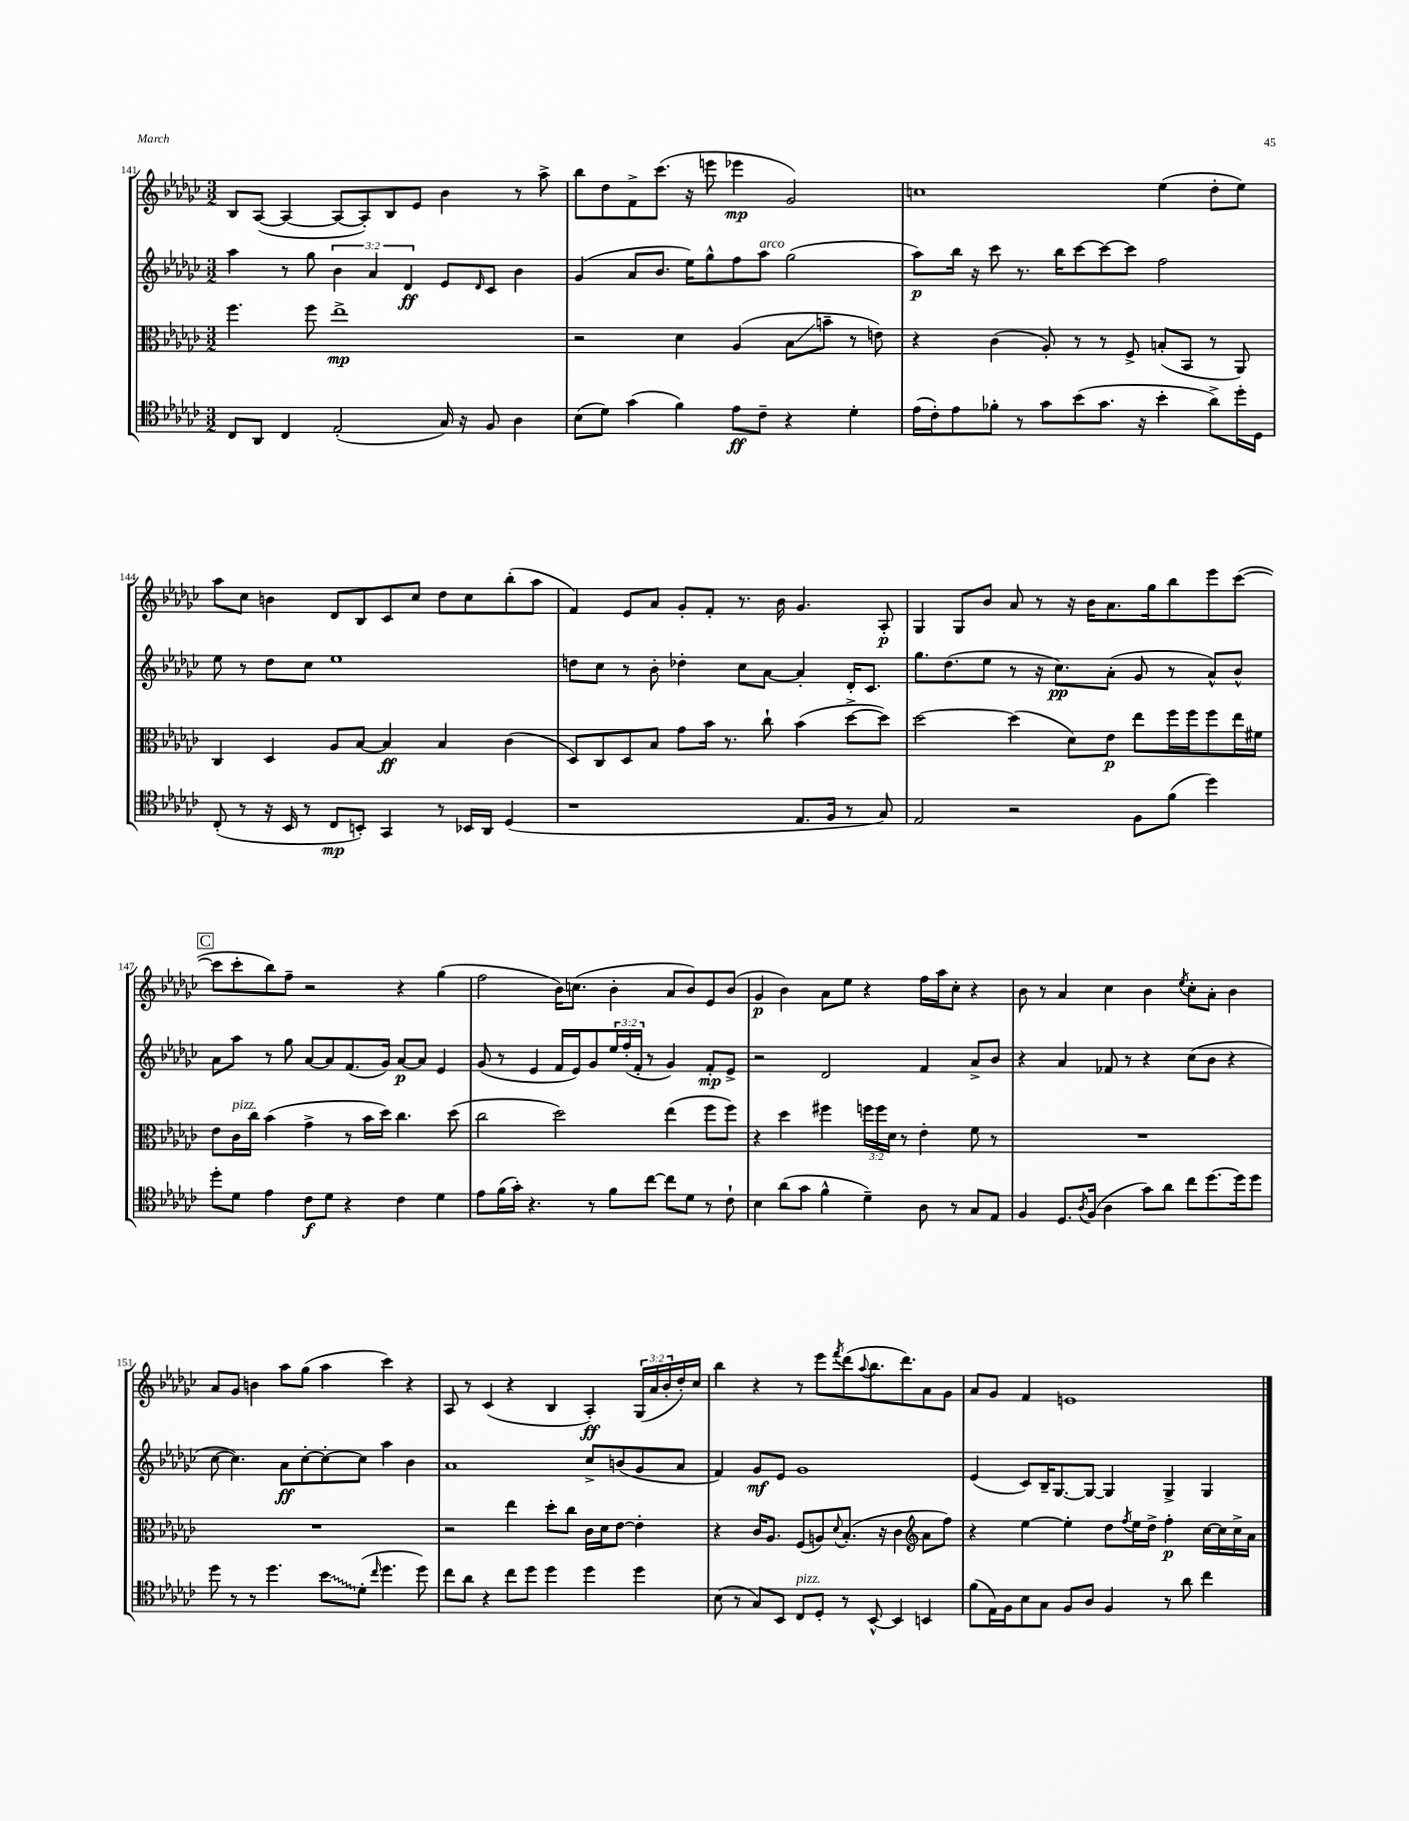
<<
\new StaffGroup <<
\new Staff = "s0" {
    \clef treble \key ges \major \numericTimeSignature \time 3/2 \override Staff.TupletNumber.text = #tuplet-number::calc-fraction-text
    bes8 aes8~( aes4~ aes8~ aes8-.) bes8 ees'8 bes'4 r8 aes''8-> |
    bes''8 des''8 f'8-> ces'''8.( r16 e'''8 ees'''4\mp ges'2) |
    c''1 ees''4( des''8-. ees''8) |
    aes''8 ces''8 b'4 des'8 bes8 ces'8 ces''8 des''8 ces''8 bes''8-.( aes''8 |
    f'4) ees'8 aes'8 ges'8-. f'8-. r8. bes'16 ges'4. aes8-.\p |
    ges4 ges8 bes'8 aes'8 r8 r16 bes'16 aes'8. ges''16 bes''8 ees'''8 ces'''8~( |
    \mark \markup { \box "C" } ces'''8 ces'''8-. bes''8) f''8-- r2 r4 ges''4( |
    f''2 bes'16) c''8.( bes'4-. aes'8 bes'8) ees'8 bes'8( |
    ges'4\p bes'4) aes'8 ees''8 r4 f''16 aes''16 ces''8-. r4 |
    bes'8 r8 aes'4 ces''4 bes'4 \acciaccatura { ees''8 } ces''8-. aes'8-. bes'4 |
    aes'8 ges'8 b'4 aes''8 ges''8( aes''4 ces'''4) r4 |
    aes8 r8 ces'4( r4 bes4 aes4-.\ff) \tuplet 3/2 { ges16( aes'16 bes'16-. } des''16-.) ces''16 |
    bes''4 r4 r8 ees'''8 \acciaccatura { f'''8 } des'''8( \appoggiatura { aes''8 } bes''8. des'''8.) aes'8 ges'8 |
    aes'8 ges'8 f'4 e'1 \bar "|." |
}
\new Staff = "s1" {
    \clef treble \key ges \major \numericTimeSignature \time 3/2 \override Staff.TupletNumber.text = #tuplet-number::calc-fraction-text
    aes''4 r8 ges''8 \tuplet 3/2 { bes'4 aes'4 des'4\ff } ees'8 \grace { des'16 } ces'8 bes'4 |
    ges'4( aes'8 bes'8. ees''16) ges''8-^ f''8 aes''8^\markup { \italic "arco" } ges''2( |
    aes''8\p) bes''16 r16 ces'''8 r8. bes''16 ces'''8~ ces'''8~ ces'''8 f''2 |
    ees''8 r8 des''8 ces''8 ees''1 |
    d''8 ces''8 r8 bes'8-. des''4-. ces''8 aes'8~ aes'4-. des'16-. ces'8. |
    ges''8. des''8.( ees''8 r8 r16 ces''8.\pp) aes'8-.( ges'8 r8 aes'8-^) bes'8-^ |
    \mark \markup { \box "C" } aes'8 aes''8 r8 ges''8 aes'8~ aes'8 f'8.( ges'16) aes'8~\p aes'8 ees'4 |
    ges'8( r8 ees'4 f'16 ees'16) ges'8 \tuplet 3/2 { ees''16 f''16-.( f'16-. } r8 ges'4) f'8-.\mp ees'8-> |
    r2 des'2 f'4 aes'8-> bes'8 |
    r4 aes'4 fes'8 r8 r4 ces''8( bes'8 r4 |
    ces''8~ ces''4.) aes'8\ff ces''8~-. ces''8~-. ces''8 aes''4 bes'4 |
    aes'1 ces''8-> b'8( ges'8 aes'8 |
    f'4) ges'8\mf ees'8 ges'1 |
    ees'4( ces'8) bes16-- ges8.~ ges8~ ges4 ges4-> ges4 \bar "|." |
}
\new Staff = "s2" {
    \clef alto \key ges \major \numericTimeSignature \time 3/2 \override Staff.TupletNumber.text = #tuplet-number::calc-fraction-text
    f''4. f''8 ees''1->\mp |
    r2 des'4 aes4( bes8\glissando b'8-- r8 e'8) |
    r4 ces'4( aes8-.) r8 r8 f8-> b8-.( bes,8 r8 aes,8) |
    ces4 des4 aes8 bes8~ bes4\ff bes4 ces'4( |
    des8) ces8 des8 bes8 ges'8 bes'16 r8. ces''8-! bes'4( des''8~-> des''8) |
    des''2~ des''4( des'8) ees'8\p ees''8 f''16 f''16 f''8 ees''16 fis'16 |
    \mark \markup { \box "C" } ees'8 ces'16^\markup { \italic "pizz." } ces''16 bes'4( ges'4-> r8 bes'16 des''16) ces''4. des''8( |
    ces''2 des''2) ees''4( f''8 f''8) |
    r4 des''4 fis''4 \tuplet 3/2 { f''16 f''16 des'16 } r8 ees'4-. f'8 r8 |
    R1. |
    R1. |
    r2 ees''4 des''8-. ces''8 ces'16 des'16 ees'8~ ees'4-. |
    r4 ces'16 aes8. f8( a8) \appoggiatura { des'8 } bes8.-.( r16 ces'4 \clef treble aes'8 f''8) |
    r4 ees''4~ ees''4-. des''8 \acciaccatura { f''8 } ees''16 des''16-> f''4-.\p ces''16~ ces''16 ces''16-> aes'16 \bar "|." |
}
\new Staff = "s3" {
    \clef tenor \key ges \major \numericTimeSignature \time 3/2
    ces8 aes,8 ces4 ees2-.( ges16) r16 f8 aes4 |
    bes8( des'8) ges'4( f'4) ees'8\ff ces'8-- r4 des'4-. |
    ees'16( ces'16-.) ees'8 fes'8-. r8 ges'8 bes'8( ges'8. r16 bes'4-. aes'8->) des''16-. des16 |
    ces8-.( r8 r16 bes,16 r8 ces8\mp b,8-.) ges,4 r8 bes,16 aes,16 des4( |
    r1 ees8. f16 r8 ges8) |
    ees2 r2 f8 f'8( des''4) |
    \mark \markup { \box "C" } des''8-. des'8 ees'4 ces'8\f des'8 r4 ces'4 des'4 |
    ees'8 f'16( ges'16-.) r4. r8 f'8 ces''8~ ces''8 des'8 r8 ces'8-! |
    bes4 aes'8( ges'8 f'4-^ des'4--) aes8 r8 ges8 ees8 |
    f4 des8. \acciaccatura { aes8 } f16( aes4 ges'8) aes'8 ces''8 des''8.~ des''16 des''8 |
    des''8 r8 r8 des''4. \once \override Glissando.style = #'zigzag bes'8\glissando des'8-.( \grace { ces''16 } des''4. des''8) |
    ces''8 aes'8 r4 ces''8 des''8 des''4 des''4 des''4 |
    bes8( r8 ges8) bes,8 ces8^\markup { \italic "pizz." } des8-. r8 bes,8~-^ bes,4 b,4 |
    f'8( ees16) f16 bes8 ges8 f8 aes8 f4 r8 aes'8 ces''4 \bar "|." |
}
>>
>>
\layout { \context { \Score currentBarNumber = #141 } }
